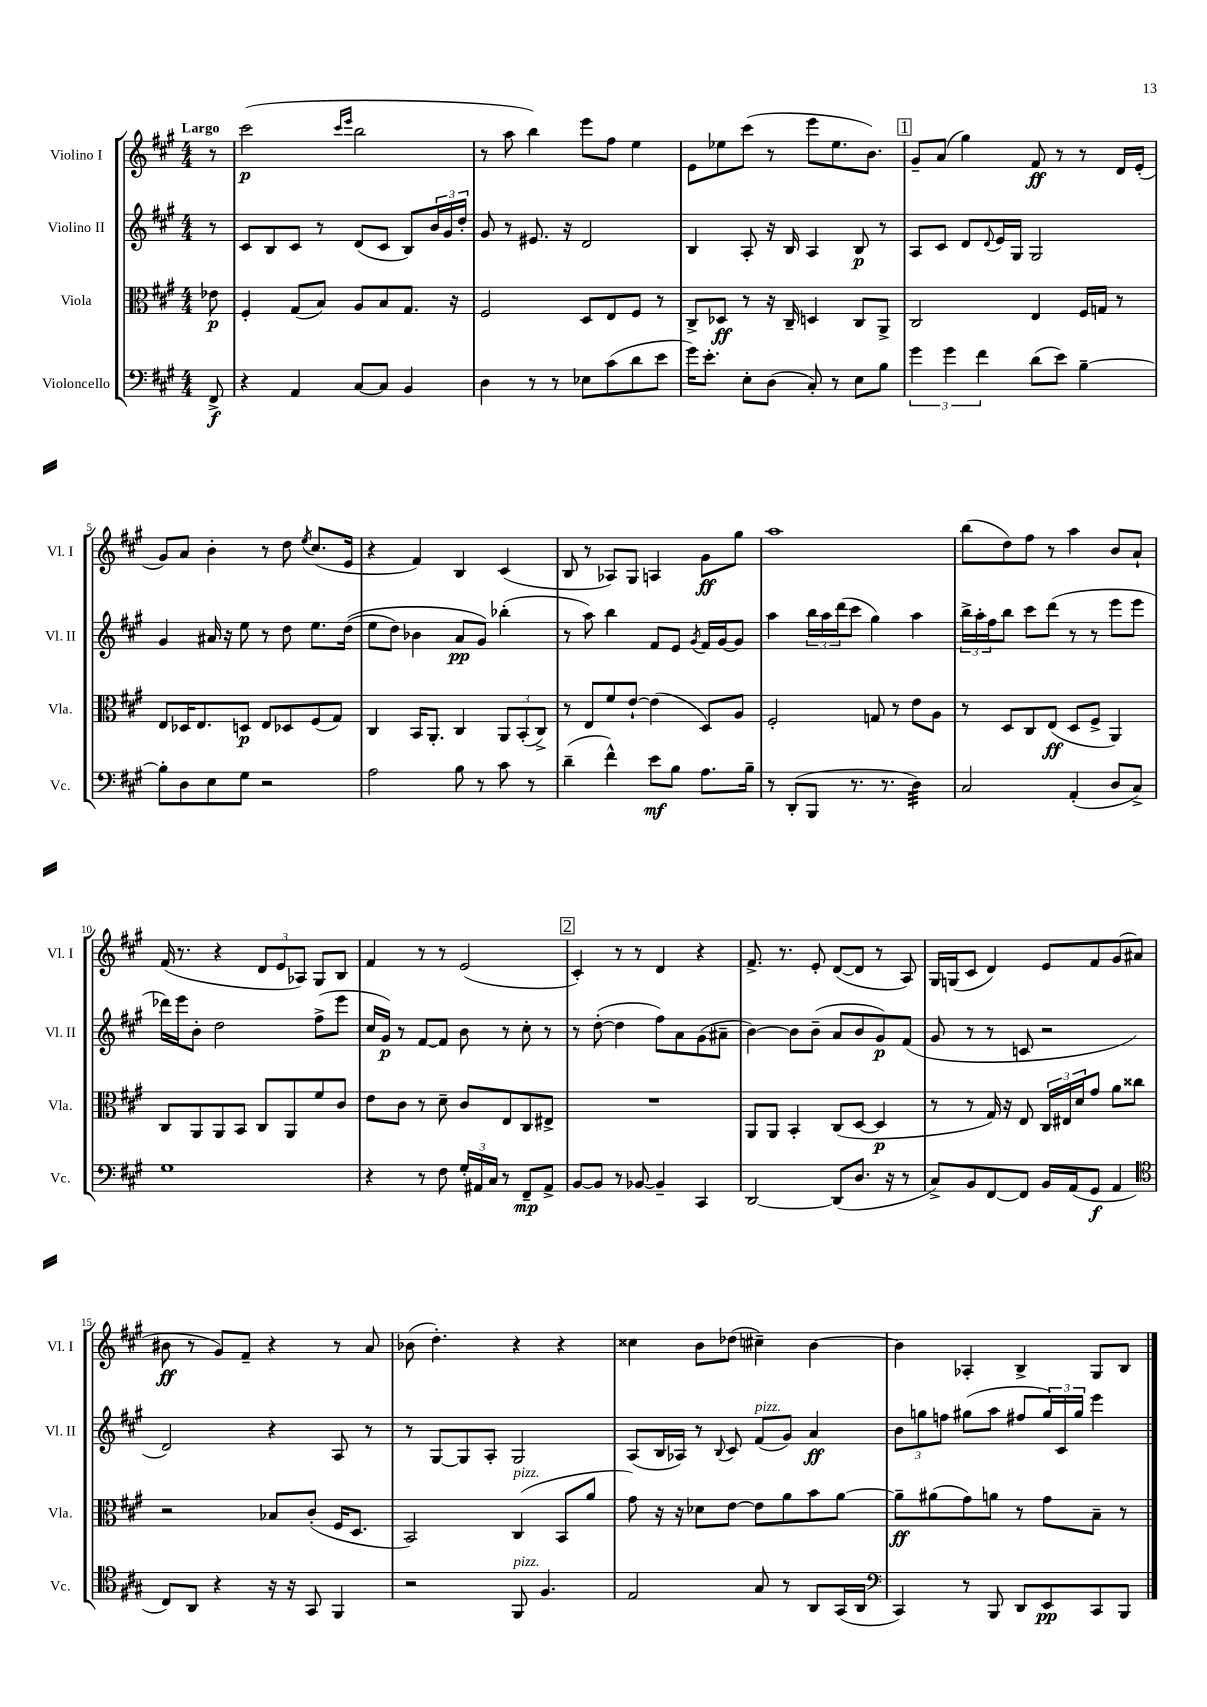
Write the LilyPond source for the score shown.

<<
\new StaffGroup <<
\new Staff = "s0" \with { instrumentName = "Violino I" shortInstrumentName = "Vl. I" } {
    \clef treble \key a \major \numericTimeSignature \time 4/4 \partial 8 \tempo "Largo"
    r8 |
    cis'''2\p( \grace { cis'''16 e'''16 } b''2 |
    r8 a''8 b''4) e'''8 fis''8 e''4 |
    e'8 ees''8 cis'''8( r8 e'''8 ees''8. b'8.) |
    \mark \markup { \box "1" } gis'8-- a'8( gis''4) fis'8\ff r8 r8 d'16 e'16-.( |
    gis'8) a'8 b'4-. r8 d''8 \acciaccatura { e''8 } cis''8.( e'16 |
    r4 fis'4) b4 cis'4( |
    b8 r8 aes8) gis8 a4 gis'8\ff gis''8 |
    a''1 |
    b''8( d''8) fis''8 r8 a''4 b'8 a'8-! |
    fis'16( r8. r4 \tuplet 3/2 { d'8 e'8 aes8) } gis8 b8 |
    fis'4 r8 r8 e'2( |
    \mark \markup { \box "2" } cis'4-.) r8 r8 d'4 r4 |
    fis'8.-> r8. e'8-. d'8~( d'8 r8 a8) |
    gis16 g16( cis'8 d'4) e'8 fis'8 gis'8( ais'8 |
    bis'8\ff r8 gis'8) fis'8-- r4 r8 a'8 |
    bes'8( d''4.-.) r4 r4 |
    cisis''4 b'8 des''8( cis''4--) b'4~ |
    b'4 aes4-. b4-> gis8 b8 \bar "|." |
}
\new Staff = "s1" \with { instrumentName = "Violino II" shortInstrumentName = "Vl. II" } {
    \clef treble \key a \major \numericTimeSignature \time 4/4 \partial 8
    r8 |
    cis'8 b8 cis'8 r8 d'8( cis'8 b8) \tuplet 3/2 { b'16 gis'16 d''16-. } |
    gis'8 r8 eis'8. r16 d'2 |
    b4 a8-. r16 b16 a4 b8\p r8 |
    \mark \markup { \box "1" } a8 cis'8 d'8 \appoggiatura { d'8 } e'16 gis16 gis2 |
    gis'4 ais'16 r16 e''8 r8 d''8 e''8. d''16(\( |
    e''8 d''8) bes'4 a'8\pp gis'8\) bes''4-.( |
    r8 a''8) b''4 fis'8 e'8 \acciaccatura { gis'8 } fis'16 gis'16~ gis'8 |
    a''4 \tuplet 3/2 { b''16 a''16 d'''16( } cis'''8 gis''4) a''4 |
    \tuplet 3/2 { b''16-> a''16-. fis''16 } b''8 cis'''8 d'''8( r8 r8 e'''8 e'''8 |
    des'''16) e'''16 b'8-. d''2 fis''8->( e'''8 |
    cis''16 gis'16\p) r8 fis'8~ fis'8 b'8 r8 cis''8-. r8 |
    \mark \markup { \box "2" } r8 d''8~-.( d''4 fis''8) a'8 gis'8( ais'8-- |
    b'4~) b'8 b'8--( a'8 b'8 gis'8\p) fis'8( |
    gis'8 r8 r8 c'8 r2 |
    d'2) r4 a8 r8 |
    r8 gis8~ gis8 a8-. gis2 |
    a8( b16 aes16) r8 \appoggiatura { b8 } cis'8 fis'8^\markup { \italic "pizz." }( gis'8) a'4\ff |
    \tuplet 3/2 { b'8 g''8 f''8 } gis''8( a''8 fis''8 \tuplet 3/2 { gis''16) cis'16 gis''16 } e'''4 \bar "|." |
}
\new Staff = "s2" \with { instrumentName = "Viola" shortInstrumentName = "Vla." } {
    \clef alto \key a \major \numericTimeSignature \time 4/4 \partial 8
    ees'8\p |
    fis4-. gis8( b8) a8 b8 gis8. r16 |
    fis2 d8 e8 fis8 r8 |
    cis8-> des8\ff r8 r16 cis16-- d4 cis8 a,8-> |
    \mark \markup { \box "1" } cis2 e4 fis16 g16 r8 |
    e8 des16 e8. d8\p e8 des8 fis8( gis8) |
    cis4 b,16 a,8.-. cis4 \tuplet 3/2 { a,8 b,8-.( cis8->) } |
    r8 e8 fis'8 e'8~-! e'4( d8) a8 |
    fis2-. g8 r8 e'8 a8 |
    r8 d8 cis8 e8\ff( d8 fis8-> a,4) |
    cis8 a,8 a,8 b,8 cis8 a,8 fis'8 cis'8 |
    e'8 cis'8 r8 d'8-- cis'8 e8 cis8 eis8-> |
    \mark \markup { \box "2" } R1 |
    a,8 a,8 b,4-. cis8( d8~ d4\p |
    r8 r8 gis16) r16 e8 \tuplet 3/2 { cis16 eis16 d'16 } gis'8 a'8 cisis''8 |
    r2 bes8 cis'8-.( fis16 d8. |
    b,2) cis4^\markup { \italic "pizz." }( b,8 a'8 |
    gis'8) r16 r16 des'8 e'8~ e'8 a'8 b'8 a'8~ |
    a'8--\ff ais'8( gis'8) a'8 r8 gis'8 b8-- r8 \bar "|." |
}
\new Staff = "s3" \with { instrumentName = "Violoncello" shortInstrumentName = "Vc." } {
    \clef bass \key a \major \numericTimeSignature \time 4/4 \partial 8
    fis,8->\f |
    r4 a,4 cis8~ cis8 b,4 |
    d4 r8 r8 ees8 cis'8( d'8 e'8 |
    gis'16) e'8.-. e8-. d8( cis8-.) r8 e8 b8 |
    \mark \markup { \box "1" } \tuplet 3/2 { gis'4 gis'4 fis'4 } d'8( e'8) b4~-- |
    b8-. d8 e8 gis8 r2 |
    a2 b8 r8 cis'8 r8 |
    d'4--( fis'4-^) e'8\mf b8 a8. b16-- |
    r8 d,8-.( b,,8 r8. r8. d4:32) |
    cis2 a,4-.( d8 cis8->) |
    gis1 |
    r4 r8 fis8 \tuplet 3/2 { gis16-. ais,16 cis16 } r8 fis,8--\mp ais,8-> |
    \mark \markup { \box "2" } b,8~ b,8 r8 bes,8~ bes,4-- cis,4 |
    d,2~ d,8( d8. r16 r8 |
    cis8->) b,8 fis,8~ fis,8 b,16 a,16( gis,8\f a,4 |
    \clef tenor cis8) a,8 r4 r16 r16 gis,8 fis,4 |
    r2 fis,8^\markup { \italic "pizz." } fis4. |
    e2 gis8 r8 a,8 gis,16( a,16 |
    \clef bass cis,4) r8 b,,8 d,8 e,8\pp cis,8 b,,8 \bar "|." |
}
>>
>>
